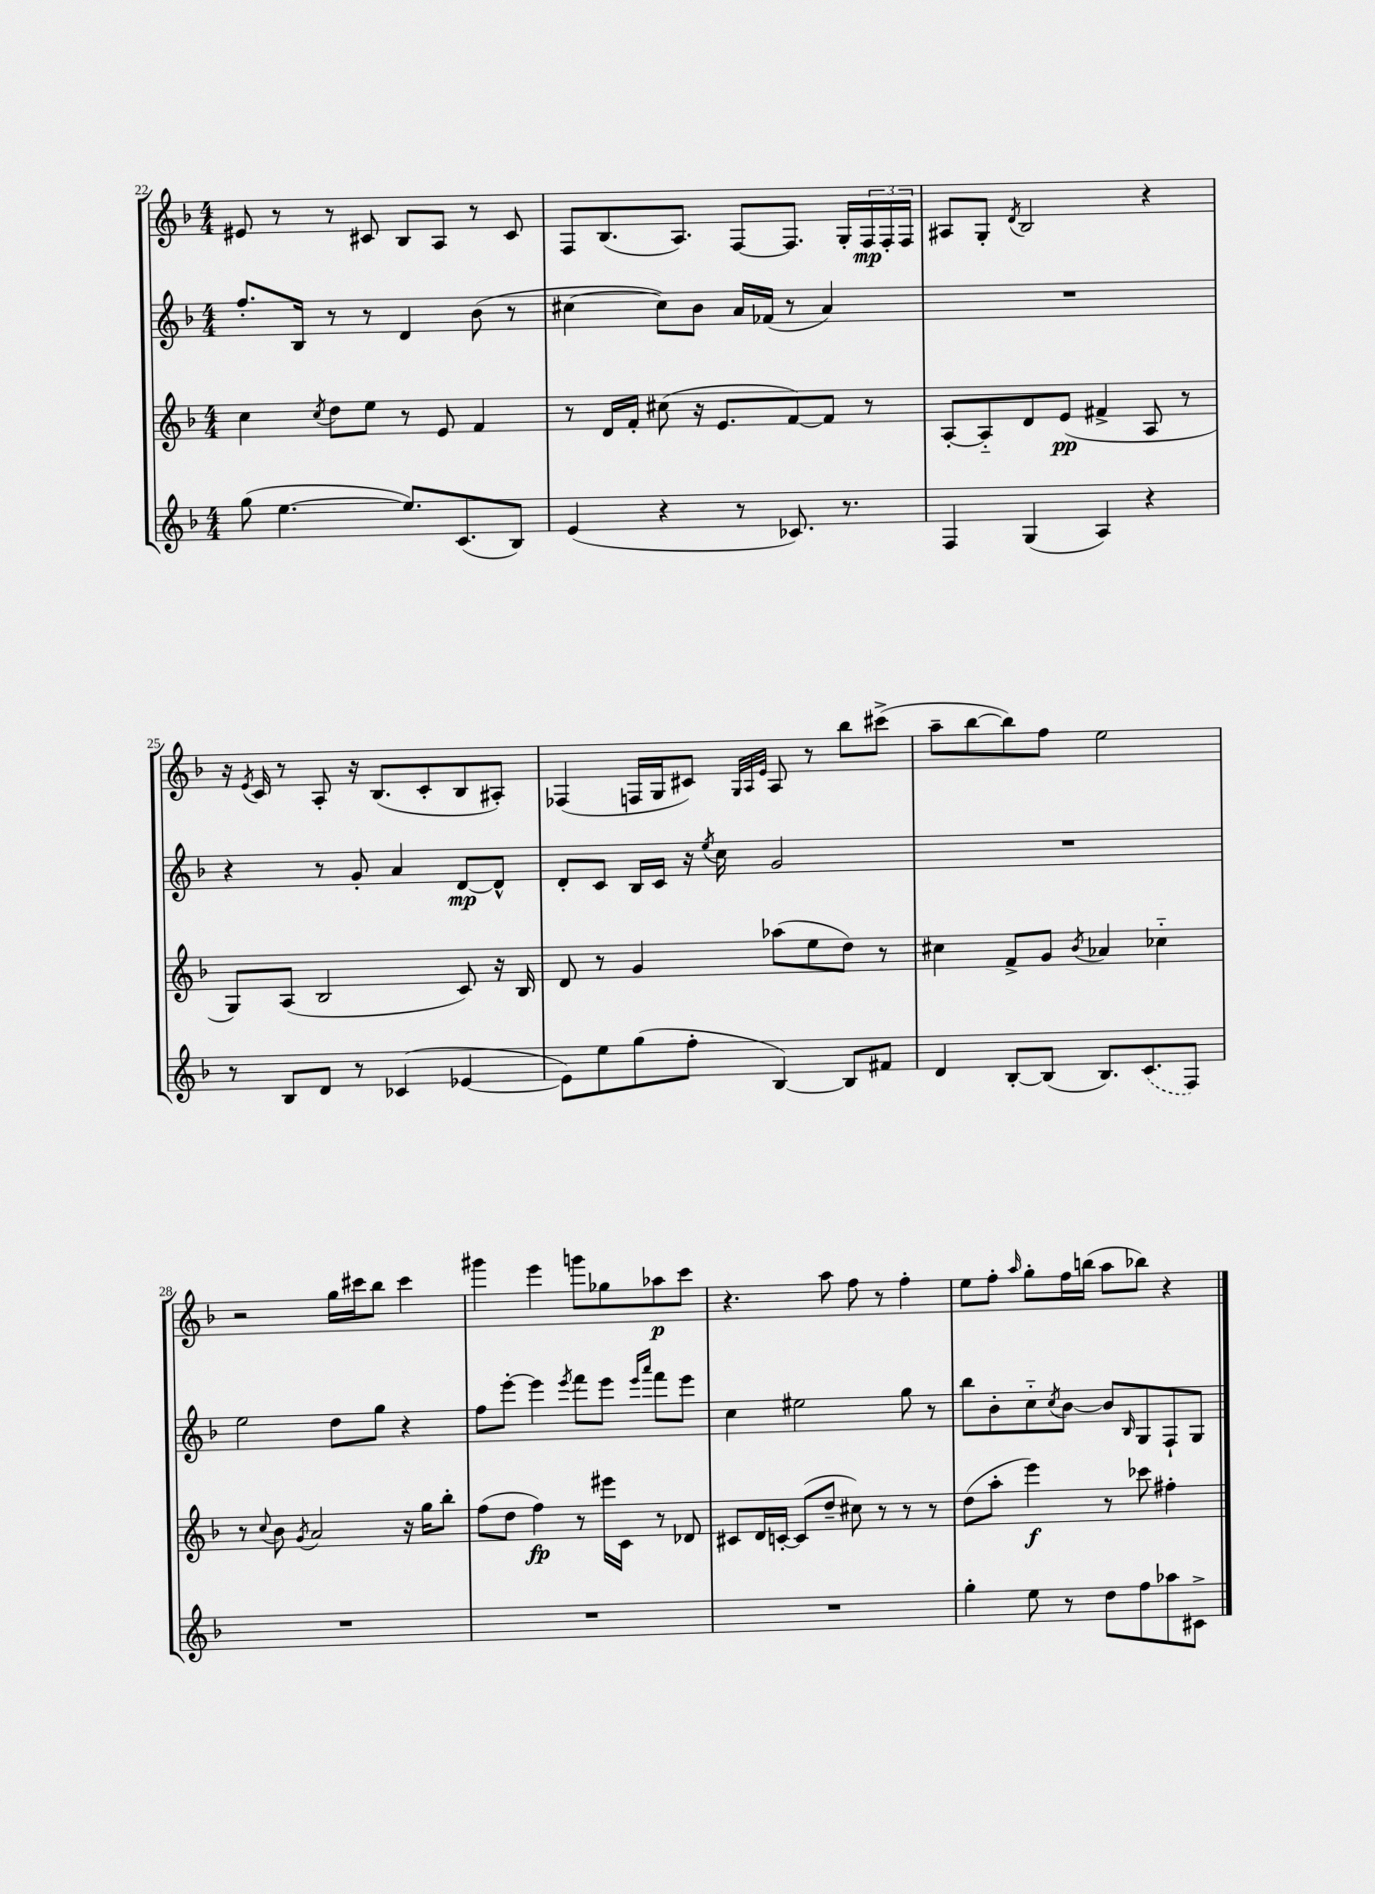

**kern	**kern	**dynam	**kern	**dynam	**kern	**dynam
*part4	*part3	*part3	*part2	*part2	*part1	*part1
*staff4	*staff3	*staff3	*staff2	*staff2	*staff1	*staff1
*clefG2	*clefG2	*	*clefG2	*	*clefG2	*
*k[b-]	*k[b-]	*	*k[b-]	*	*k[b-]	*
*M4/4	*M4/4	*	*M4/4	*	*M4/4	*
=22	=22	=22	=22	=22	=22	=22
(8gg\	4cc\	.	8.ff'/L	.	8e#X/	.
[4.ee\	.	.	.	.	8r	.
.	.	.	16B-/Jk	.	.	.
.	8qcc/	.	.	.	.	.
.	8dd\L	.	8r	.	8r	.
.	8ee\J	.	8r	.	8c#X/	.
8.ee/L])	8r	.	4d/	.	8B-/L	.
.	8e/	.	.	.	8A/J	.
(8.c/	.	.	.	.	.	.
.	4f/	.	(8b-\	.	8r	.
8B-/J)	.	.	8r	.	8c#/	.
=23	=23	=23	=23	=23	=23	=23
(4e/	8r	.	[4cc#X\	.	8F/L	.
.	16d/LL	.	.	.	(8.B-/	.
.	16f'/JJ	.	.	.	.	.
4r	(8cc#X\	.	8cc#\L])	.	.	.
.	.	.	.	.	8.A/J)	.
.	16r	.	8b-\J	.	.	.
.	8.e/L	.	.	.	.	.
8r	.	.	16a/LL	.	[8F/L	.
.	.	.	(16f-X/JJ	.	.	.
8.c-X/)	[8f/)	.	8r	.	8.F/J]	.
.	8f/J]	.	4a/)	.	.	.
8.r	.	.	.	.	16G'/LL	.
.	8r	.	.	.	24F/	mp
.	.	.	.	.	24F'/	.
.	.	.	.	.	24F/JJ	.
=24	=24	=24	=24	=24	=24	=24
4F/	[8A'/L	.	1r	.	8A#X/L	.
.	8A/]	.	.	.	8G'/J	.
.	.	.	.	.	8qd/	.
(4G/	8d/	.	.	.	2B-/	.
.	(8e/J	pp	.	.	.	.
4A/)	4f#X^/	.	.	.	.	.
4r	8A/	.	.	.	4r	.
.	8r	.	.	.	.	.
!!LO:LB:g=z
=25	=25	=25	=25	=25	=25	=25
8r	8G/L)	.	4r	.	16r	.
.	.	.	.	.	8qe/	.
.	.	.	.	.	16c/	.
8B-/L	(8A/J	.	.	.	8r	.
8d/J	2B-/	.	8r	.	8A'/	.
8r	.	.	8g'/	.	16r	.
.	.	.	.	.	(8.B-/L	.
(4c-X/	.	.	4a/	.	.	.
.	.	.	.	.	8c'/	.
[4e-X/	8c/)	.	[8d/L	mp	8B-/	.
.	16r	.	8d^^/J]	.	8A#X'/J)	.
.	16B-/	.	.	.	.	.
=26	=26	=26	=26	=26	=26	=26
8e-\L])	8d/	.	8d'/L	.	(4F-X/	.
8ee\	8r	.	8c/J	.	.	.
(8gg\	4g/	.	16B-/LL	.	16Fn/LL	.
.	.	.	16c/JJ	.	16G/J	.
8ff'\J	.	.	16r	.	8c#X/J)	.
.	.	.	8qee/	.	.	.
.	.	.	16cc\	.	.	.
.	.	.	.	.	32qqG/LLL	.
.	.	.	.	.	32qqA/	.
.	.	.	.	.	32qqe/JJJ	.
[4B-/)	(8aa-X\L	.	2g/	.	8A/	.
.	8ee\	.	.	.	8r	.
8B-/L]	8dd\J)	.	.	.	8bb-\L	.
8f#X/J	8r	.	.	.	(8ccc#X^\J	.
=27	=27	=27	=27	=27	=27	=27
4d/	4cc#X\	.	1r	.	8aa~\L	.
.	.	.	.	.	[8bb-\	.
[8B-'/L	8f^/L	.	.	.	8bb-\])	.
(8B-/J]	8g/J	.	.	.	8ff\J	.
.	8qb-/	.	.	.	.	.
8.B-/L)	4a-X/	.	.	.	2ee\	.
(8.c/	.	.	.	.	.	.
.	4cc-X\	.	.	.	.	.
8F/J)	.	.	.	.	.	.
!!LO:LB:g=z
=28	=28	=28	=28	=28	=28	=28
1r	8r	.	2ee\	.	2r	.
.	8qqcc/	.	.	.	.	.
.	8b-\	.	.	.	.	.
.	8qg/	.	.	.	.	.
.	2a/	.	.	.	.	.
.	.	.	8dd\L	.	16gg\LL	.
.	.	.	.	.	16ccc#X\J	.
.	.	.	8gg\J	.	8bb-\J	.
.	16r	.	4r	.	4ccc#\	.
.	16gg\KL	.	.	.	.	.
.	8bb-'\J	.	.	.	.	.
=29	=29	=29	=29	=29	=29	=29
1r	(8ff\L	.	8ff\L	.	4ggg#X\	.
.	8dd\J	.	[8eee'\J	.	.	.
.	4ff\)	fp	4eee\]	.	4eee\	.
.	.	.	8qeee/	.	.	.
.	8r	.	8fff\L	.	8gggn\L	.
.	16eee#X\LL	.	8eee\J	.	8gg-X\	.
.	16c\JJ	.	.	.	.	.
.	.	.	16qqeee/LL	.	.	.
.	.	.	16qqaaa/JJ	.	.	.
.	8r	.	8fff\L	.	8aa-X\	p
.	8d-X/	.	8eee\J	.	8ccc\J	.
=30	=30	=30	=30	=30	=30	=30
1r	8c#X/L	.	4cc\	.	4.r	.
.	16d/L	.	.	.	.	.
.	[16cn'/JJ	.	.	.	.	.
.	(8c/L]	.	2ee#X\	.	.	.
.	8dd~/J	.	.	.	8aa\	.
.	8cc#X\)	.	.	.	8ff\	.
.	8r	.	.	.	8r	.
.	8r	.	8gg\	.	4ff'\	.
.	8r	.	8r	.	.	.
=31	=31	=31	=31	=31	=31	=31
4gg'\	(8dd\L	.	8bb-\L	.	8ee\L	.
.	8aa'\J	.	8b-'\	.	8ff'\J	.
.	.	.	.	.	16qqaa/	.
8ee\	4eee\)	f	8cc\	.	8gg'\L	.
.	.	.	8qcc/	.	.	.
8r	.	.	[8b-\J	.	16ff\L	.
.	.	.	.	.	(16bbn\JJ	.
8dd\L	8r	.	8b-/L]	.	8aa\L	.
.	.	.	16qqB-/	.	.	.
8ff\	8ccc-X\	.	8G/	.	8bb-X\J)	.
8aa-X\	4ff#X'\	.	8F`/	.	4r	.
8c#X^\J	.	.	8G/J	.	.	.
==	==	==	==	==	==	==
*-	*-	*-	*-	*-	*-	*-
